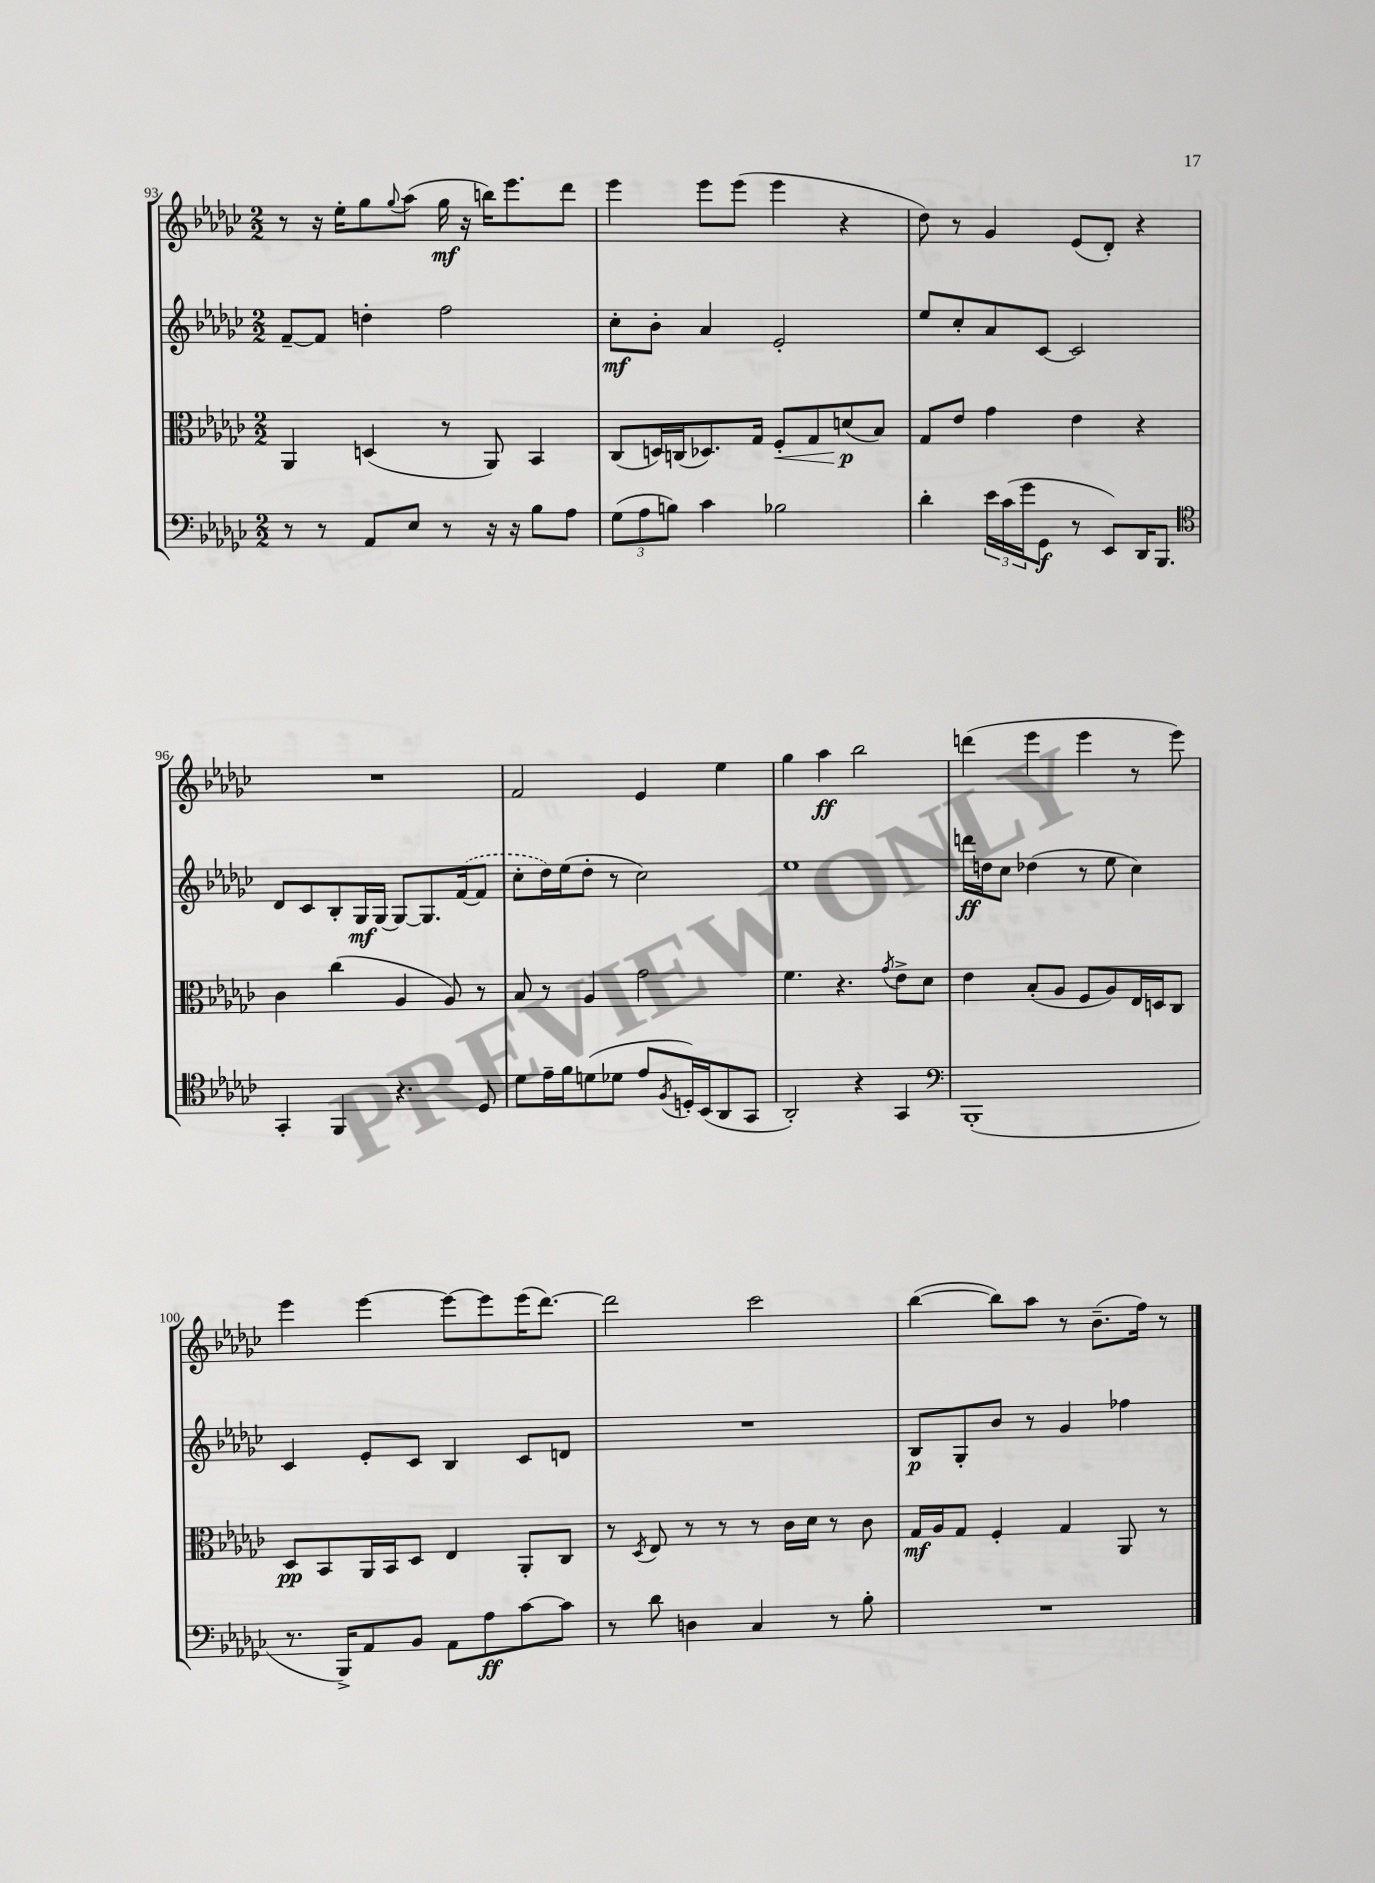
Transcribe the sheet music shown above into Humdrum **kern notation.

**kern	**dynam	**kern	**dynam	**kern	**dynam	**kern	**dynam
*part4	*part4	*part3	*part3	*part2	*part2	*part1	*part1
*staff4	*staff4	*staff3	*staff3	*staff2	*staff2	*staff1	*staff1
*clefF4	*	*clefC3	*	*clefG2	*	*clefG2	*
*k[b-e-a-d-g-c-]	*	*k[b-e-a-d-g-c-]	*	*k[b-e-a-d-g-c-]	*	*k[b-e-a-d-g-c-]	*
*M2/2	*	*M2/2	*	*M2/2	*	*M2/2	*
=93	=93	=93	=93	=93	=93	=93	=93
8r	.	4AA-/	.	[8f~/L	.	8r	.
8r	.	.	.	8f/J]	.	16r	.
.	.	.	.	.	.	16ee-'\KL	.
8AA-/L	.	(4Dn/	.	4ddn'\	.	8gg-\	.
.	.	.	.	.	.	8qqgg-/	.
8E-/J	.	.	.	.	.	(8aa-\J	.
8r	.	8r	.	2ff\	.	16gg-\	mf
.	.	.	.	.	.	16r	.
16r	.	8AA-/)	.	.	.	16bbn\KL)	.
16r	.	.	.	.	.	8.eee-\	.
8B-\L	.	4BB-/	.	.	.	.	.
8A-\J	.	.	.	.	.	8ddd-\J	.
=94	=94	=94	=94	=94	=94	=94	=94
(12G-\L	.	(8C-/L	.	8cc-'\L	mf	4eee-\	.
12A-\	.	.	.	.	.	.	.
.	.	16Dn/L)	.	8b-'\J	.	.	.
12Bn\J)	.	.	.	.	.	.	.
.	.	(16Cn/J	.	.	.	.	.
4c-\	.	8.D-X/)	.	4a-/	.	8eee-\L	.
.	.	.	.	.	.	(8eee-\J	.
.	.	16G-/Jk	.	.	.	.	.
!	!	!	!LO:HP:b	!	!	!	!
2B-X\	.	8F'/L	<	2e-'/	.	4eee-\	.
.	.	8G-/	.	.	.	.	.
.	.	(8dn/	p	.	.	4r	.
.	.	8B-/J)	[	.	.	.	.
=95	=95	=95	=95	=95	=95	=95	=95
4d-'\	.	8G-/L	.	8ee-/L	.	8dd-\)	.
.	.	8e-/J	.	8cc-'/	.	8r	.
24e-\LL	.	4g-\	.	8a-/	.	4g-/	.
(24c-\	.	.	.	.	.	.	.
24g-\J	.	.	.	.	.	.	.
8GG-\J	f	.	.	[8c-/J	.	.	.
8r	.	4e-\	.	2c-/]	.	(8e-/L	.
8EE-/L)	.	.	.	.	.	8d-'/J)	.
16DD-/K	.	4r	.	.	.	4r	.
8.BBB-/J	.	.	.	.	.	.	.
!!LO:LB:g=z
=96	=96	=96	=96	=96	=96	=96	=96
*clefC4	*	*	*	*	*	*	*
4GG-'/	.	4c-\	.	8d-/L	.	1r	.
.	.	.	.	8c-/	.	.	.
4FF/	.	(4cc-\	.	8B-'/	.	.	.
.	.	.	.	16G-/L	mf	.	.
.	.	.	.	[16G-/JJ	.	.	.
4.r	.	4A-/	.	8G-/L_	.	.	.
.	.	.	.	8.G-/]	.	.	.
.	.	8A-/)	.	.	.	.	.
.	.	.	.	([16f/k	.	.	.
8D-/	.	8r	.	8f/J]	.	.	.
=97	=97	=97	=97	=97	=97	=97	=97
8d-\L	.	8B-/	.	8cc-'\L	.	2f/	.
16e-~\L	.	8r	.	16dd-\L)	.	.	.
16f\J	.	.	.	(16ee-\J	.	.	.
(8dn\	.	4A-/	.	8dd-'\J	.	.	.
8d-X\J	.	.	.	8r	.	.	.
8e-/L	.	2g-\	.	2cc-\)	.	4e-/	.
8qF/	.	.	.	.	.	.	.
16Dn'/L)	.	.	.	.	.	.	.
(16BB-/J	.	.	.	.	.	.	.
8AA-/	.	.	.	.	.	4ee-\	.
8GG-/J	.	.	.	.	.	.	.
=98	=98	=98	=98	=98	=98	=98	=98
2AA-'/)	.	4.f\	.	1ee-	.	4gg-\	.
.	.	.	.	.	.	4aa-\	ff
.	.	4.r	.	.	.	.	.
4r	.	.	.	.	.	2bb-\	.
.	.	8qg-/	.	.	.	.	.
4GG-/	.	8e-^\L	.	.	.	.	.
.	.	8d-\J	.	.	.	.	.
=99	=99	=99	=99	=99	=99	=99	=99
*clefF4	*	*	*	*	*	*	*
(1BBB-'	.	4e-\	.	16dddn\LL	ff	(4dddn\	.
.	.	.	.	16ddn\J	.	.	.
.	.	.	.	8cc-\J	.	.	.
.	.	(8B-'/L	.	(4dd-X\	.	4eee-\	.
.	.	8A-/J	.	.	.	.	.
.	.	8F/L	.	8r	.	4eee-\	.
.	.	8A-/)	.	8ee-\	.	.	.
.	.	16E-/L	.	4cc-\)	.	8r	.
.	.	16Dn/J	.	.	.	.	.
.	.	8C-/J	.	.	.	8eee-\)	.
!!LO:LB:g=z
=100	=100	=100	=100	=100	=100	=100	=100
8.r	.	8D-/L	pp	4c-/	.	4eee-\	.
.	.	8BB-/	.	.	.	.	.
16BBB-^/KL)	.	.	.	.	.	.	.
8AA-/	.	16AA-/L	.	8e-'/L	.	[4eee-\	.
.	.	16BB-/J	.	.	.	.	.
8BB-/J	.	8D-/J	.	8c-/J	.	.	.
8AA-\L	.	4E-/	.	4B-/	.	8eee-\L_	.
8A-\	ff	.	.	.	.	8eee-\]	.
[8c-\	.	8AA-'/L	.	8c-/L	.	(16eee-\K	.
.	.	.	.	.	.	[8.ddd-\J)	.
8c-\J]	.	8C-/J	.	8dn/J	.	.	.
=101	=101	=101	=101	=101	=101	=101	=101
8r	.	8r	.	1r	.	2ddd-\]	.
.	.	8qD-/	.	.	.	.	.
8d-\	.	8E-/	.	.	.	.	.
4Dn\	.	8r	.	.	.	.	.
.	.	8r	.	.	.	.	.
4C-/	.	8r	.	.	.	2ccc-\	.
.	.	16c-\LL	.	.	.	.	.
.	.	16d-\JJ	.	.	.	.	.
8r	.	8r	.	.	.	.	.
8B-'\	.	8c-\	.	.	.	.	.
=102	=102	=102	=102	=102	=102	=102	=102
1r	.	16G-/LL	mf	8B-/L	p	([4bb-\	.
.	.	16A-/J	.	.	.	.	.
.	.	8G-/J	.	8G-'/	.	.	.
.	.	4F'/	.	8b-/J	.	8bb-\L])	.
.	.	.	.	8r	.	8aa-\J	.
.	.	4G-/	.	4g-/	.	8r	.
.	.	.	.	.	.	(8.b-~\L	.
.	.	8AA-/	.	4ff-X\	.	.	.
.	.	.	.	.	.	16ff\Jk)	.
.	.	8r	.	.	.	8r	.
==	==	==	==	==	==	==	==
*-	*-	*-	*-	*-	*-	*-	*-
